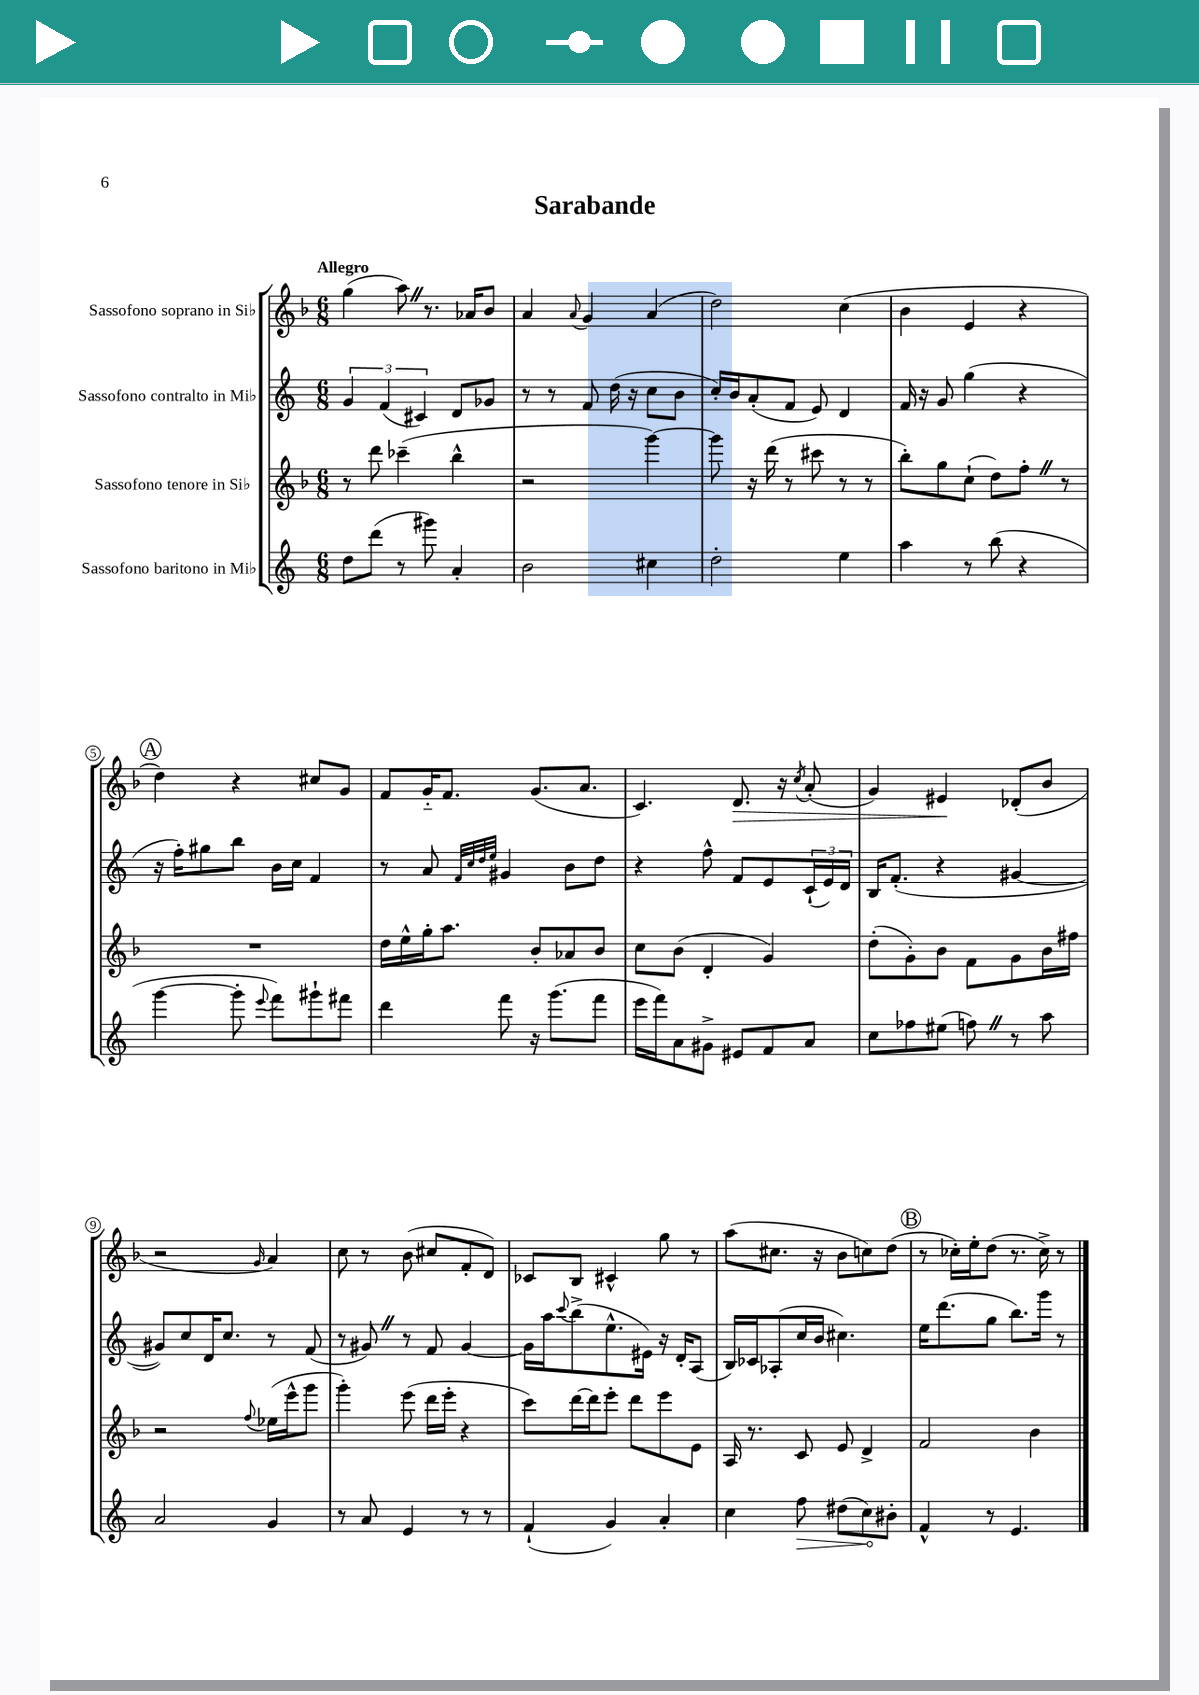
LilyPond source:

\header { title = "Sarabande" }
<<
\new StaffGroup <<
\new Staff = "s0" \with { instrumentName = "Sassofono soprano in Sib" } {
    \clef treble \key f \major \numericTimeSignature \time 6/8 \tempo "Allegro"
    g''4( a''8) \once \override BreathingSign.text = \markup { \musicglyph "scripts.caesura.straight" } \breathe r8. aes'16 bes'8 |
    a'4 \appoggiatura { a'8 } g'4 a'4( |
    d''2) c''4( |
    bes'4 e'4 r4 |
    \mark \markup { \circle "A" } d''4) r4 cis''8 g'8 |
    f'8 g'16-_ f'8. g'8.( a'8. |
    c'4.) d'8.\> r16 \acciaccatura { c''8 } a'8-.( |
    g'4) eis'4\! des'8-.( bes'8 |
    r2 \grace { g'16 } a'4) |
    c''8 r8 bes'8( cis''8 f'8-. d'8) |
    ces'8 bes8 cis'4-^ g''8 r8 |
    a''8( cis''8. r16 bes'8 c''8) d''8( |
    \mark \markup { \circle "B" } r8 ces''16-.) e''16-. d''8( r8. ces''16->) r8 \bar "|." |
}
\new Staff = "s1" \with { instrumentName = "Sassofono contralto in Mib" } {
    \clef treble \key c \major \numericTimeSignature \time 6/8
    \tuplet 3/2 { g'4 f'4( cis'4) } d'8 ges'8 |
    r8 r8 f'8 d''16( r16 c''8 b'8 |
    c''16-.) b'16 a'8-.( f'8 e'8) d'4 |
    f'16 r16 g'8 g''4( r4 |
    \mark \markup { \circle "A" } r16 f''16-.) gis''8 b''8 b'16 c''16 f'4 |
    r8 a'8 \grace { f'32 c''32 d''32 e''32 } gis'4 b'8 d''8 |
    r4 f''8-^ f'8 e'8 \tuplet 3/2 { c'16-!( e'16) d'16 } |
    b16 f'8.-.( r4 gis'4~ |
    gis'8) c''8 d'16 c''8. r8 f'8( |
    r8 gis'8) \once \override BreathingSign.text = \markup { \musicglyph "scripts.caesura.straight" } \breathe r8 f'8 gis'4~ |
    gis'16 a''16 \appoggiatura { c'''8 } b''8->( e''8.-^ eis'16) r16 d'16-. a8( |
    b16) ces'16 aes8-.( c''16 b'16 cis''4.) |
    \mark \markup { \circle "B" } e''16 d'''8.( g''8 b''8.) g'''16 r8 \bar "|." |
}
\new Staff = "s2" \with { instrumentName = "Sassofono tenore in Sib" } {
    \clef treble \key f \major \numericTimeSignature \time 6/8
    r8 d'''8 ces'''4--( bes''4-^ |
    r2 g'''4~) |
    g'''8 r16 d'''16( r8 cis'''8 r8 r8 |
    bes''8-.) g''8 c''8-!( d''8) f''8-. \once \override BreathingSign.text = \markup { \musicglyph "scripts.caesura.straight" } \breathe r8 |
    \mark \markup { \circle "A" } R2. |
    d''16 e''16-^ g''16-. a''8. bes'8-. aes'8 bes'8 |
    c''8 bes'8( d'4-. g'4) |
    d''8-.( g'8-.) bes'8 f'8 g'8 bes'16 fis''16 |
    r2 \appoggiatura { f''8 } ees''16( e'''16-^ g'''8 |
    g'''4-.) e'''8( d'''16 e'''16-. r4 |
    c'''8) d'''16~ d'''16 e'''8-. d'''8 e'''8 e'8 |
    a16 r8. c'8 e'8 d'4-> |
    \mark \markup { \circle "B" } f'2 bes'4 \bar "|." |
}
\new Staff = "s3" \with { instrumentName = "Sassofono baritono in Mib" } {
    \clef treble \key c \major \numericTimeSignature \time 6/8
    d''8 d'''8( r8 gis'''8) a'4-. |
    b'2 cis''4 |
    d''2-. e''4 |
    a''4 r8 b''8( r4 |
    \mark \markup { \circle "A" } g'''4~ g'''8-. \appoggiatura { e'''8 } f'''8) gis'''8-! fis'''8 |
    d'''4 f'''8 r16 g'''8.( f'''8 |
    e'''16 f'''16) a'8 gis'8-> eis'8 f'8 a'8 |
    c''8 fes''8 eis''8( f''8) \once \override BreathingSign.text = \markup { \musicglyph "scripts.caesura.straight" } \breathe r8 a''8 |
    a'2 g'4 |
    r8 a'8 e'4 r8 r8 |
    f'4-!( g'4) a'4-. |
    c''4 \once \override Hairpin.circled-tip = ##t f''8\> dis''8( c''8\!) bis'8-. |
    \mark \markup { \circle "B" } f'4-^ r8 e'4. \bar "|." |
}
>>
>>
\layout { \context { \Score \override BarNumber.stencil = #(make-stencil-circler 0.1 0.3 ly:text-interface::print) } }
